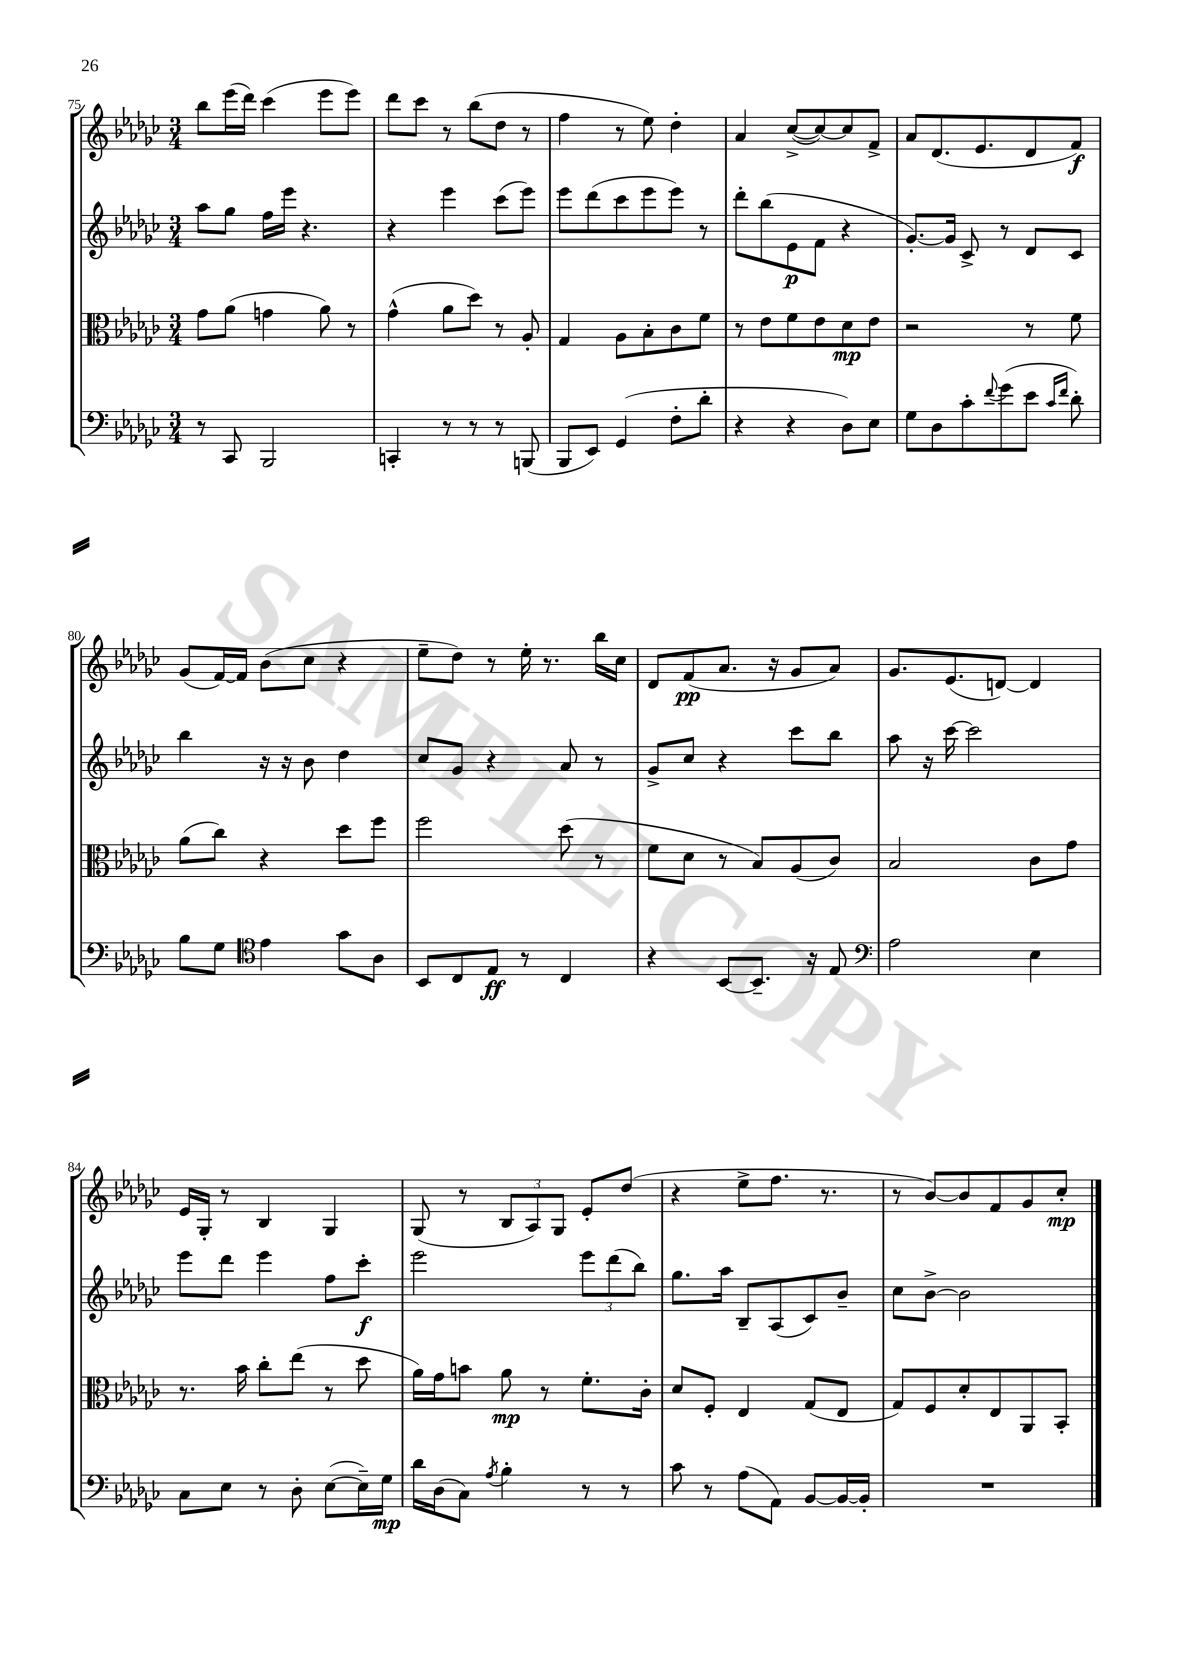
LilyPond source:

<<
\new StaffGroup <<
\new Staff = "s0" {
    \clef treble \key ges \major \numericTimeSignature \time 3/4
    bes''8 ees'''16( des'''16) ces'''4( ees'''8 ees'''8) |
    des'''8 ces'''8 r8 bes''8( des''8 r8 |
    f''4 r8 ees''8) des''4-. |
    aes'4 ces''8~->( ces''8~) ces''8 f'8-> |
    aes'8 des'8.( ees'8. des'8 f'8\f) |
    ges'8( f'16~) f'16 bes'8( ces''8 r4 |
    ees''8-- des''8) r8 ees''16-. r8. bes''16 ces''16 |
    des'8 f'8\pp( aes'8. r16 ges'8 aes'8) |
    ges'8. ees'8.( d'8~) d'4 |
    ees'16 ges16-. r8 bes4 ges4 |
    ges8( r8 \tuplet 3/2 { bes8 aes8) ges8 } ees'8-. des''8( |
    r4 ees''8-> f''8. r8. |
    r8 bes'8~) bes'8 f'8 ges'8 ces''8-.\mp \bar "|." |
}
\new Staff = "s1" {
    \clef treble \key ges \major \numericTimeSignature \time 3/4
    aes''8 ges''8 f''16 ees'''16 r4. |
    r4 ees'''4 ces'''8( ees'''8) |
    ees'''8 des'''8( ces'''8 ees'''8 ees'''8) r8 |
    des'''8-. bes''8( ees'8\p f'8 r4 |
    ges'8.~-.) ges'16 ces'8-> r8 des'8 ces'8 |
    bes''4 r16 r16 bes'8 des''4 |
    ces''8 ges'8 r4 aes'8 r8 |
    ges'8-> ces''8 r4 ces'''8 bes''8 |
    aes''8 r16 ces'''16~ ces'''2 |
    ees'''8 des'''8 ees'''4 f''8 ces'''8-.\f |
    ees'''2 \tuplet 3/2 { ees'''8 des'''8( bes''8) } |
    ges''8. aes''16 bes8-- aes8( ces'8) bes'8-- |
    ces''8 bes'8~-> bes'2 \bar "|." |
}
\new Staff = "s2" {
    \clef alto \key ges \major \numericTimeSignature \time 3/4
    ges'8 aes'8( g'4 aes'8) r8 |
    ges'4-^( aes'8 des''8) r8 aes8-. |
    ges4 aes8 bes8-. ces'8 f'8 |
    r8 ees'8 f'8 ees'8 des'8\mp ees'8 |
    r2 r8 f'8 |
    aes'8( ces''8) r4 des''8 f''8 |
    f''2 des''8( r8 |
    f'8 des'8 r8 bes8) aes8( ces'8) |
    bes2 ces'8 ges'8 |
    r8. bes'16 ces''8-. ees''8( r8 des''8 |
    aes'16) ges'16 b'8 aes'8\mp r8 f'8.-. ces'16-. |
    des'8 f8-. ees4 ges8( ees8 |
    ges8) f8 des'8-. ees8 aes,8 bes,8-. \bar "|." |
}
\new Staff = "s3" {
    \clef bass \key ges \major \numericTimeSignature \time 3/4
    r8 ces,8 bes,,2 |
    c,4-. r8 r8 r8 b,,8( |
    bes,,8 ees,8) ges,4( f8-. des'8-. |
    r4 r4 des8) ees8 |
    ges8 des8 ces'8-. \appoggiatura { f'8 } ges'8( ees'8 \grace { ces'16 f'16 } des'8-.) |
    bes8 ges8 \clef tenor ees'4 ges'8 aes8 |
    bes,8 ces8 ees8\ff r8 ces4 |
    r4 bes,8~ bes,8.-- r16 ees8 |
    \clef bass aes2 ees4 |
    ces8 ees8 r8 des8-. ees8~( ees16--) ges16\mp |
    des'16 des16( ces8) \acciaccatura { aes8 } bes4-. r8 r8 |
    ces'8 r8 aes8( aes,8) bes,8~ bes,16~ bes,16-. |
    R2. \bar "|." |
}
>>
>>
\layout { \context { \Score currentBarNumber = #75 } }
